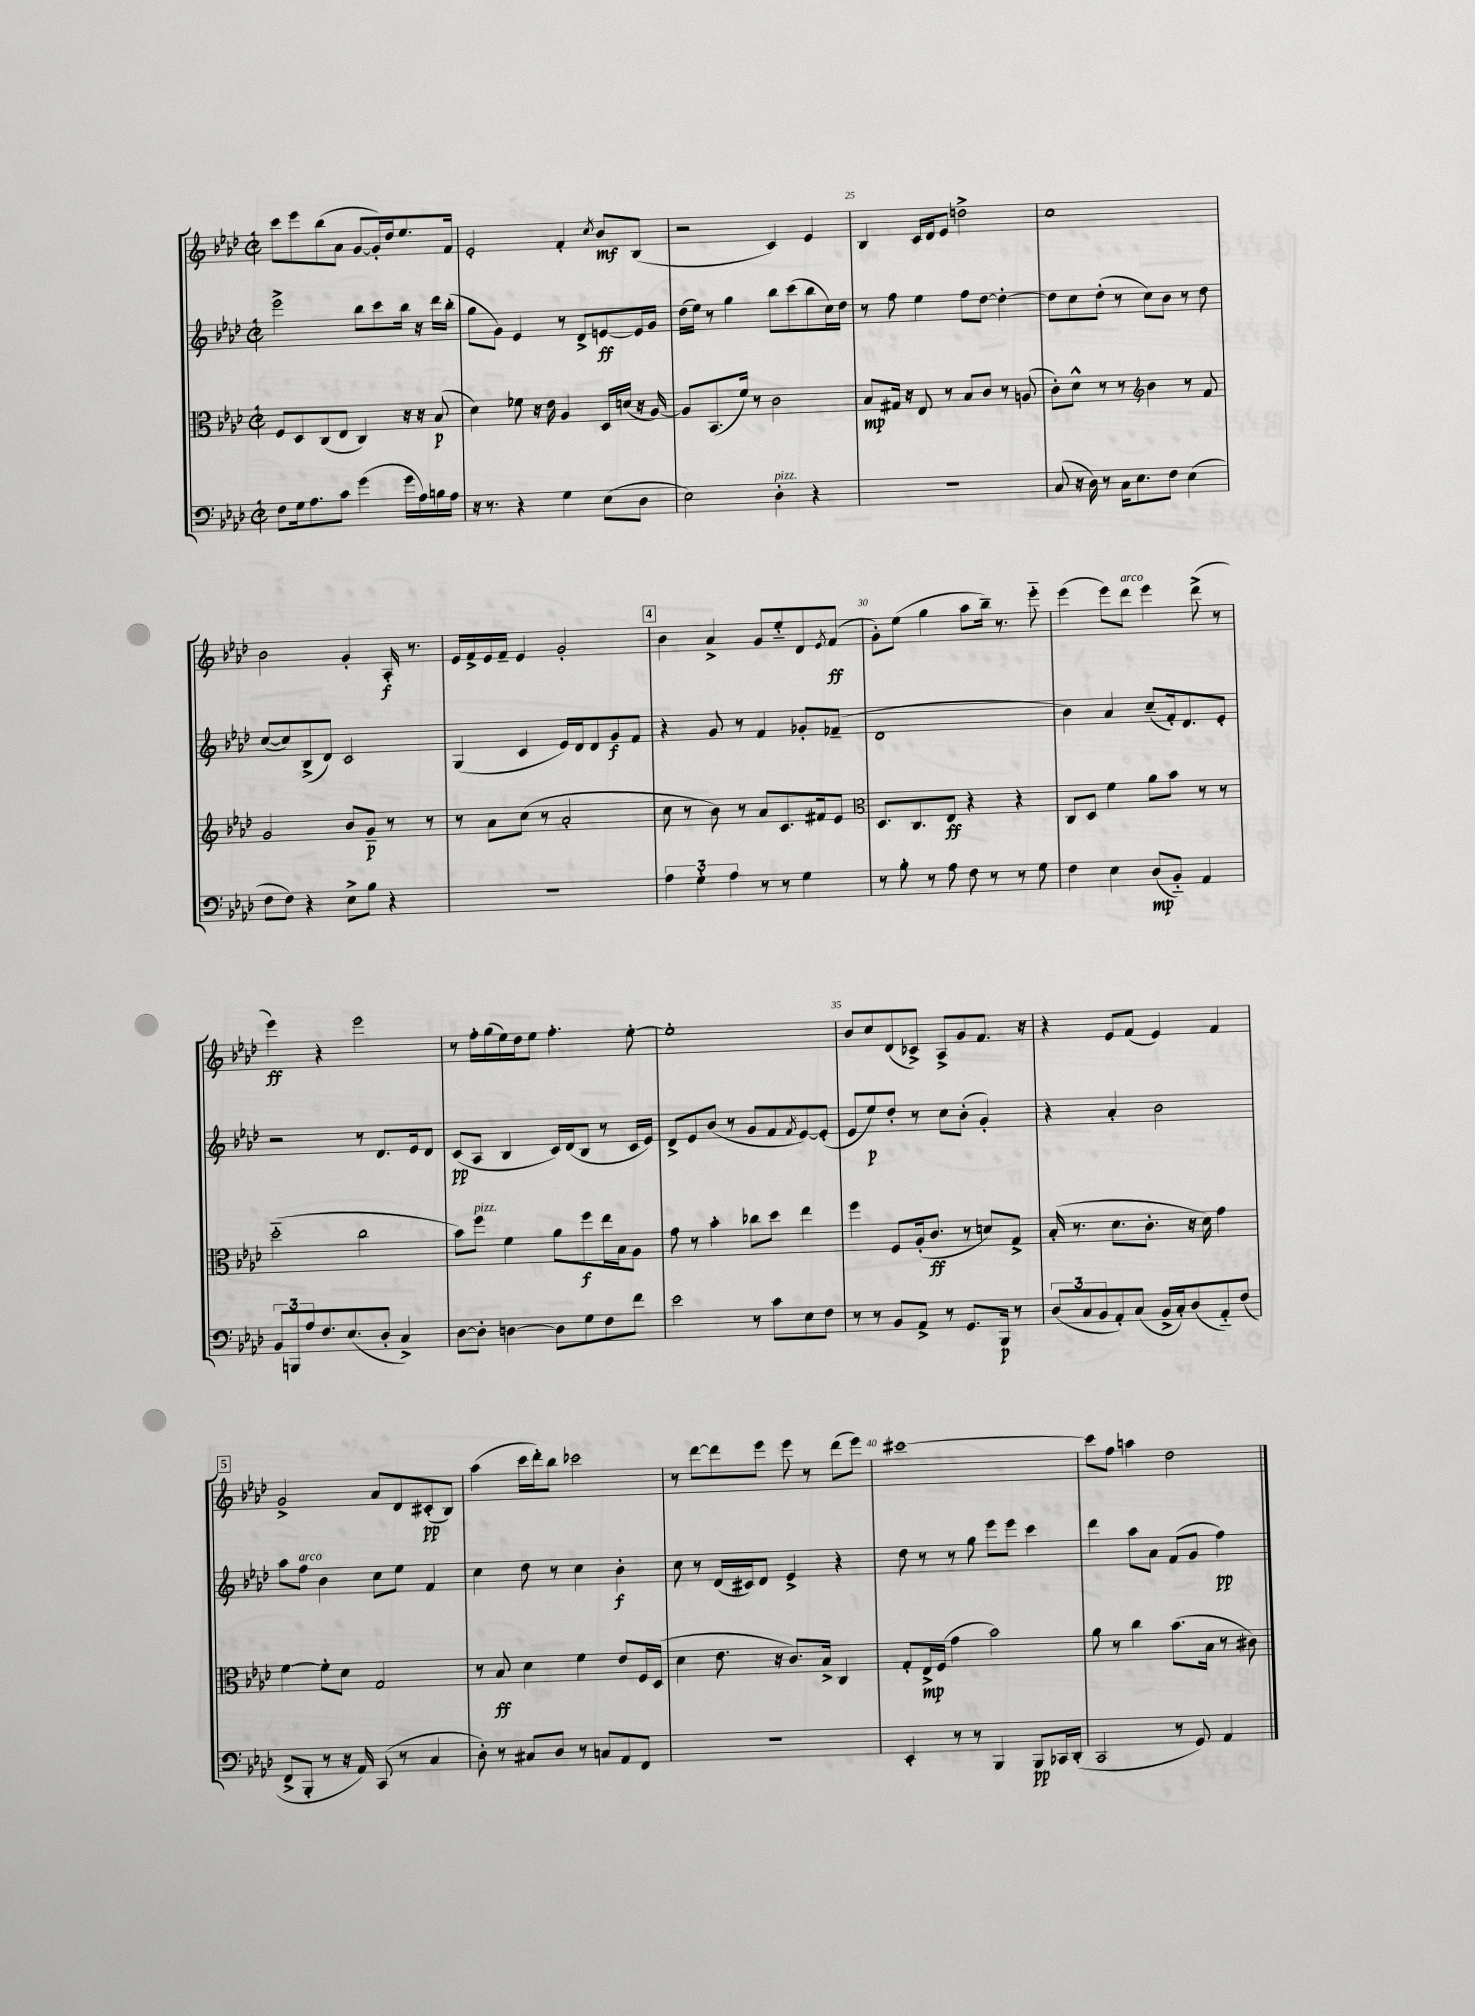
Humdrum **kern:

**kern	**kern	**kern	**kern
*staff4	*staff3	*staff2	*staff1
*clefF4	*clefC3	*clefG2	*clefG2
*k[b-e-a-d-]	*k[b-e-a-d-]	*k[b-e-a-d-]	*k[b-e-a-d-]
*M2/2	*M2/2	*M2/2	*M2/2
*met(c|)	*met(c|)	*met(c|)	*met(c|)
8F\L	8F/L	2eee-^\	8ccc\L
16G\k	8D-/	.	8eee-\
8.A-\	.	.	.
.	(8C/	.	(8bb-\
8c\J	8E-/J	.	8a-\J
(4g\	4C/)	8bb-\L	[8g/L
.	.	8ccc\	16g'/]L)
.	.	.	16dd-/J
16g\LL	16r	16bb-\Jk	8.ee-/
16A-\)	16r	16r	.
16B\	(8B-/	16ddd-\LL	.
16A-\JJ	.	(16bb-'\JJ	16f/Jk
=	=	=	=
16r	4d-\)	8gg\L	2e-'/
8.r	.	.	.
.	.	8g\J)	.
4r	8f-\	4e-/	.
.	16r	.	.
.	16e-\	.	.
4G\	4A-/	8r	4f'/
.	.	8d-^/L	.
.	.	.	8qcc/
(8E-\L	16D-/LL	[8e/	8b-/L
.	(16d/JJ	.	.
8D-\J	16r	16e/]L	(8B-/J
.	[16A-/)	16g/JJ	.
=	=	=	=
2E-\)	8A-/]L	(16dd-\LL	2r
.	.	16ee-\JJ)	.
.	(8.BB-/	8r	.
.	.	4gg\	.
.	16f/Jk)	.	.
.	8r	.	.
4D-'\	2c\	8bb-\L	4c/)
.	.	(8ccc\	.
4r	.	8bb-\	4e-/
.	.	16cc\L)	.
.	.	16dd-\JJ	.
=	=	=	=
1r	8B-/L	8r	4B-/
.	16G#/Jk	8ff\	.
.	16r	.	.
.	8E-/	4ee-\	16c/LL
.	.	.	16d-/J
.	8r	.	8e-/J
.	8B-/L	8ff\L	2dd^\
.	8c/J	[8dd-\J	.
.	8r	4dd-'\_	.
.	(8A/	.	.
=	=	=	=
(8C/	8c'\L)	8dd-\]L	1cc
16r	8d-^^\J	8cc\	.
16D-\)	.	.	.
8r	8r	(8dd-'\J	.
16C\LK	8r	8r	.
8.E-\	.	.	.
*	*clefG2	*	*
.	4b-\	8cc\L)	.
8F\J	.	8b-\J	.
(4E-\	8r	8r	.
.	8f/	8dd-\	.
=	=	=	=
8F\L	2g/	([8cc/L	2b-\
8F\J)	.	8cc/])	.
4r	.	(8B-^/	.
.	.	8d-/J)	.
8E-^\L	8b-/L	2c/	4g'/
8B-\J	8g~/J	.	.
4r	8r	.	16A-'/
.	.	.	8.r
.	8r	.	.
=	=	=	=
1r	8r	(4G/	16e-/LL
.	.	.	16f^/
.	8a-\L	.	16e-/
.	.	.	16f~/JJ
.	(8cc\J	4c/	4e-/
.	8r	.	.
.	2a-'/	16e-/LL)	2g'/
.	.	16d-/J	.
.	.	8d-/	.
.	.	8g/	.
.	.	8f/J	.
=	=	=	=
6A-\	8cc\	4r	4b-\
.	8r	.	.
6G'\	.	.	.
.	8b-\)	8g/	4a-^/
6A-\	.	.	.
.	8r	8r	.
8r	8a-/L	4f/	8g/L
8r	8.c/	.	8ee-'~/
4G\	.	8g-'/L	8d-/
.	16f#/k	.	.
.	.	.	8qe-/
.	8e-/J	(8f-~/J	(8f/J
=	=	=	=
*	*clefC3	*	*
8r	8.D-/L	1d-	8g'\L)
8B-'\	.	.	(8ee-\J
.	8.C/	.	.
8r	.	.	4gg\
8A-\	8E-/J	.	.
8F\	4r	.	8aa-\L
8r	.	.	16bb-~\Jk)
.	.	.	8.r
8r	4r	.	.
8G\	.	.	8eee-'~\
=	=	=	=
4F\	8C/L	4b-\)	(4eee-\
.	8D-/J	.	.
4E-\	4f\	4a-/	8eee-\L)
.	.	.	8ddd-\J
(8D-/L	8a-\L	(8cc~/L	4eee-\
8BB-'~/J)	8b-\J	16f'/k)	.
.	.	8.d-/	.
4AA-/	8r	.	(8ddd-^\
.	8r	8e-'/J	8r
=	=	=	=
12BB-/L	(2dd-'~\	2r	4eee-\)
12BBB/	.	.	.
12A-/	.	.	.
8.F/	.	.	4r
(8.E-/	.	.	.
.	2cc\	8r	2eee-\
8D-'/J	.	8.d-/L	.
4C^/)	.	.	.
.	.	16e-/k	.
.	.	8d-/J	.
=	=	=	=
[8D-\L	8b-\L)	(8c/L	8r
8D-'\]J	8ff\J	8A-/J	16ff'\LL
.	.	.	(16gg\
[4D\	4f\	4B-/	16ee-\)
.	.	.	16dd-\J
.	.	.	8ee-\J
8D\]L	8a-\L	16c/LL)	4.ff'\
.	.	(16d-/J	.
8G\	8ff\	8B-/J	.
8F\	16ee-\L	8r	.
.	16B-\J	.	.
8f\J	8A-\J	16c/LL	[8ee-'\
.	.	16e-/JJ)	.
=	=	=	=
2e-\	8g\	8d-^/L	1ee-']
.	8r	8e-/	.
.	4b-'\	(8b-/J	.
.	.	8r	.
8r	8cc-\L	8g/L	.
8c\L	8dd-\J	8f/	.
.	.	8qf/	.
8E-\	4ee-\	[8e-/)	.
8F\J	.	(8e-'/]J	.
=	=	=	=
8r	4ff\	8e-/L	8b-/L
8r	.	8ee-/)	8cc/
8BB-/L	8F/L	8dd-'/J	(8d-/
8AA-^/J	(16A-'/k	8r	8c-^/J)
.	8.c/J	.	.
8r	.	8cc\L	8A-^/L
8.GG/L	8r	(8b-'\J	8g/
.	8d/L)	4g'/)	8.f/J
16BBB-/Jk	.	.	.
8r	8G^/J	.	.
.	.	.	16r
=	=	=	=
(12D-/L	(16B-'/	4r	4r
.	8.r	.	.
12C/	.	.	.
12BB-/	.	.	.
8AA-'/)	8.d-\L	4a-'/	8e-/L
(8C/J	.	.	(8f/J
.	8.c'\J	.	.
16BB-^/LL	.	2b-\	4e-/)
16C'/J)	.	.	.
(8D-/	16r	.	.
.	16d-\)	.	.
8AA-'~/)	4g\	.	4f/
(8F/J	.	.	.
=	=	=	=
8FF^/L	[4f\	8aa-\L	2g^/
8BBB-'/J	.	8ff\J	.
8r	8f'\]L	4b-\	.
16r	8d-\J	.	.
16AA-/)	.	.	.
(8CC/	2G/	8cc\L	8a-/L
8r	.	8ee-\J	8d-/
4C/	.	4f/	(8c#'/
.	.	.	8B-/J)
=	=	=	=
8D-'\)	8r	4cc\	(4aa-\
8r	8B-/	.	.
8C#/L	4d-\	8dd-\	16ccc\LL
.	.	.	16ddd-'\J)
8D-/J	.	8r	8bb-\J
8r	4f\	4cc\	2ccc-\
8C/L	.	.	.
8AA-/	8e-/L	4b-'\	.
8FF/J	16F/L	.	.
.	(16D-/JJ	.	.
=	=	=	=
1r	4d-\	8cc\	8r
.	.	8r	[8ddd-\L
.	8.e-\	(16d-/LL	8ddd-\]
.	.	16c#/J)	.
.	.	8d-/J	8eee-\J
.	16r	.	.
.	8.c/L)	4e-^/	8eee-\
.	.	.	8r
.	16B-^/Jk	.	.
.	4C/	4r	(8ddd-\L
.	.	.	8eee-\J)
=	=	=	=
4EE-'/	8G'/L	8dd-\	[1ccc#
.	16E-^/L	8r	.
.	(16F/JJ	.	.
8r	4g\	8r	.
8r	.	8gg\	.
4BBB-/	2b-\)	8eee-\L	.
.	.	8eee-\J	.
8BBB-/L	.	4ccc\	.
16CC-/L	.	.	.
(16DD-'/JJ	.	.	.
=	=	=	=
2CC/	8a-\	4ddd-\	8ccc#\]L
.	8r	.	8ff\J
.	4cc\	8aa-\L	4aa\
.	.	8a-\J	.
8r	(8.b-\L	(8f/L	2dd-\
8GG/)	.	8g/J	.
.	16B-\Jk	.	.
4AA-/	8r	4ff\)	.
.	8c#\)	.	.
==	==	==	==
*-	*-	*-	*-
